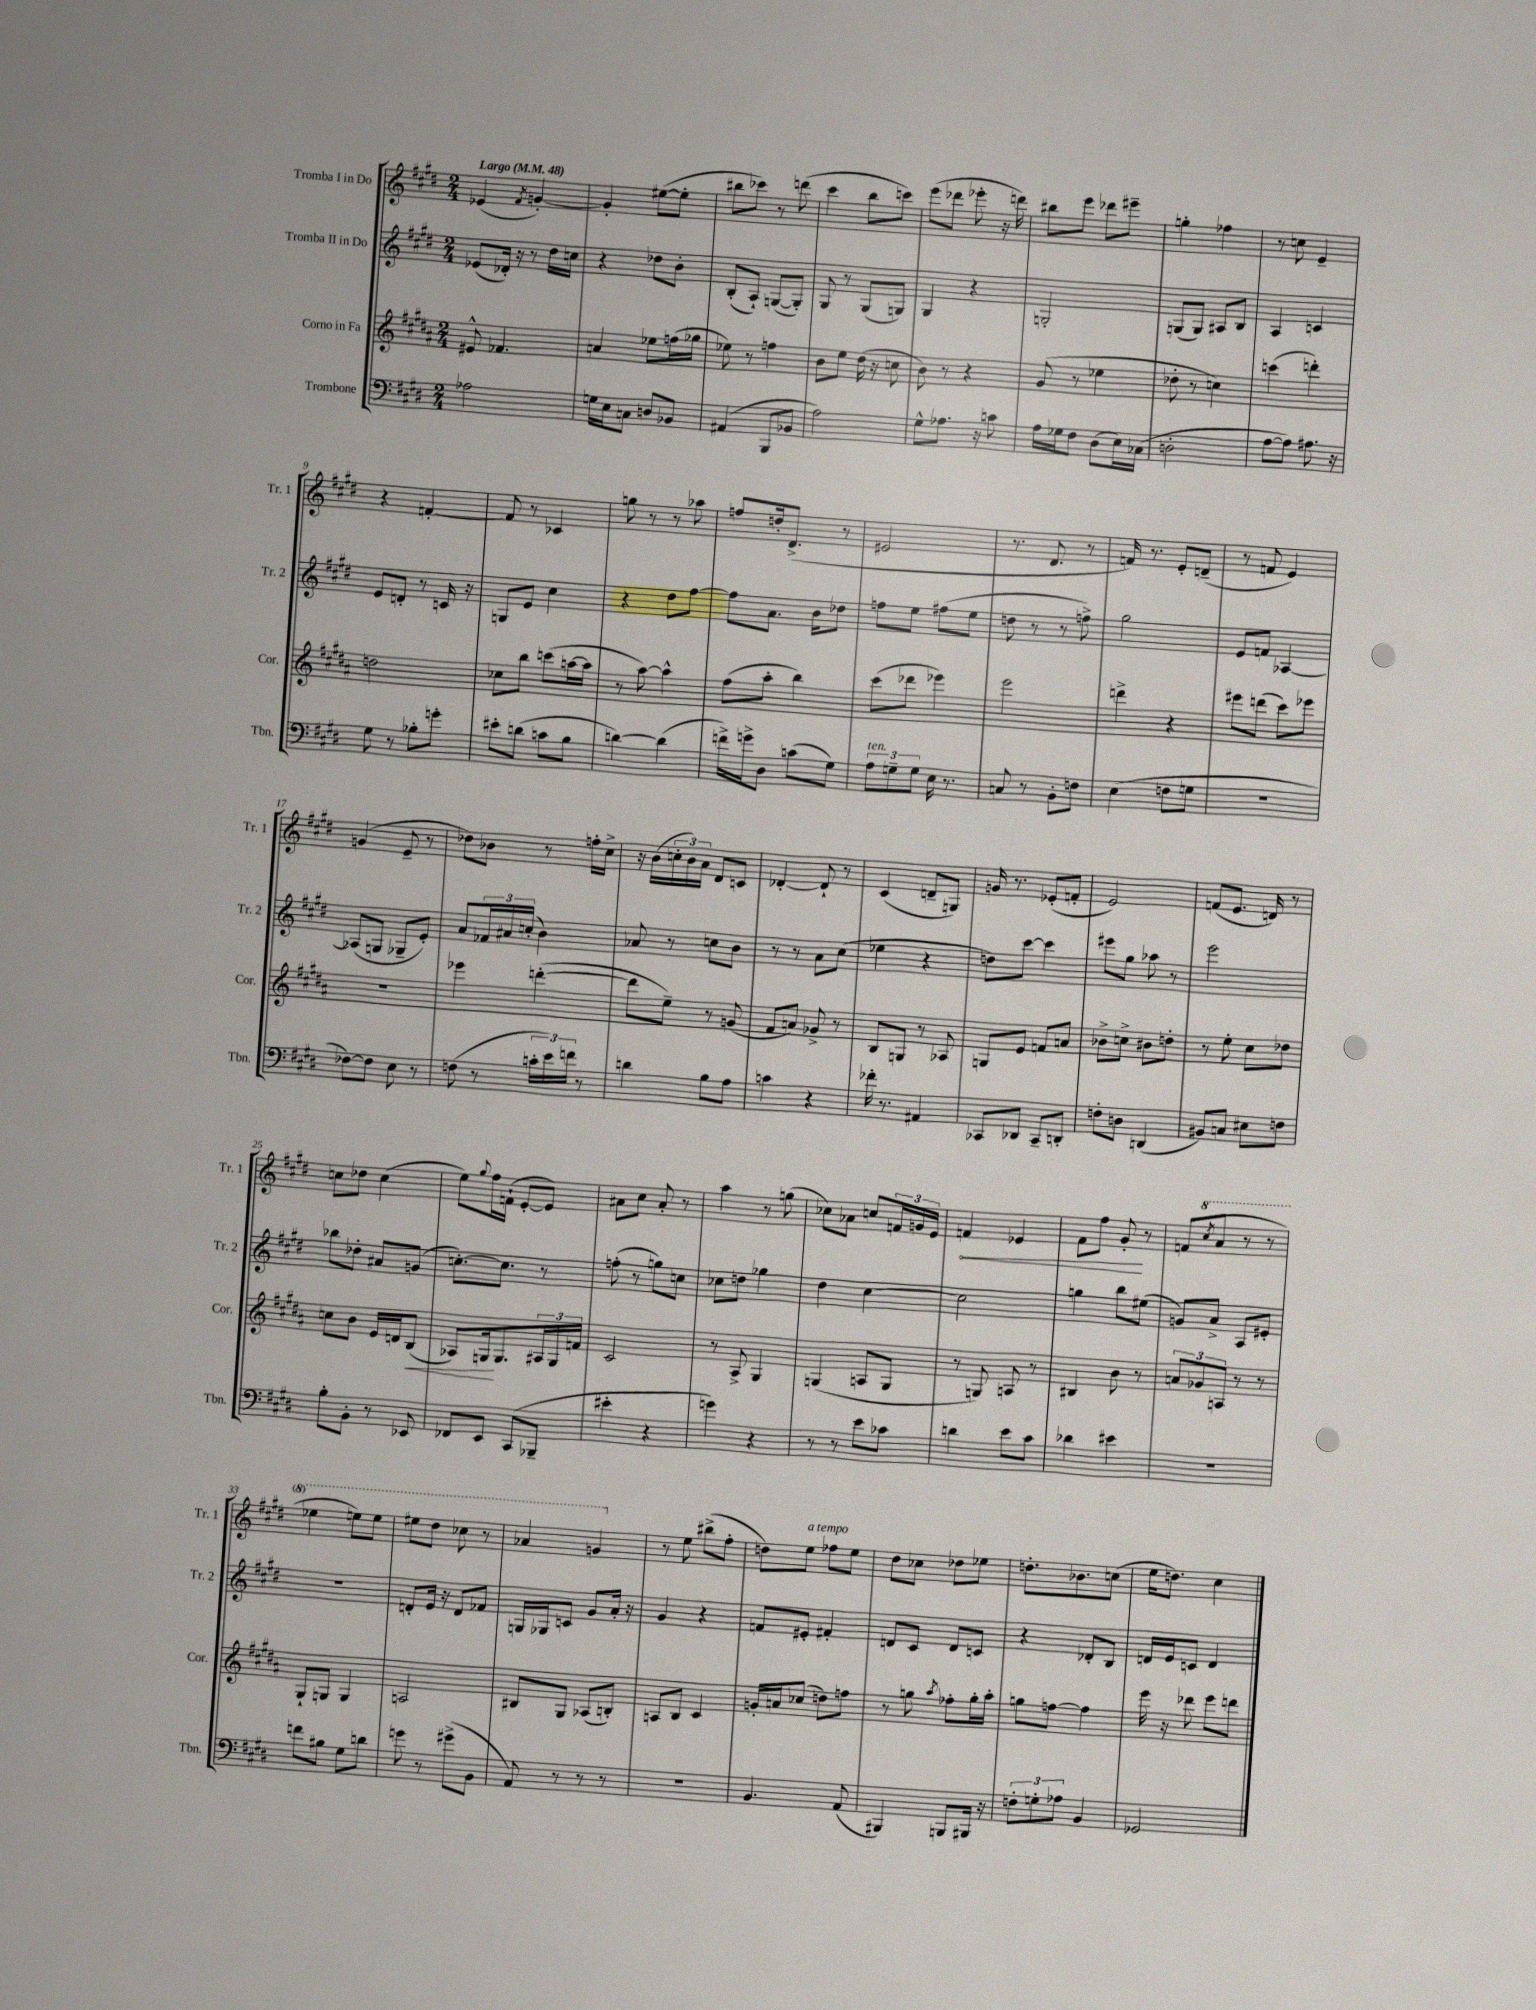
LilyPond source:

<<
\new StaffGroup <<
\new Staff = "s0" \with { instrumentName = "Tromba I in Do" shortInstrumentName = "Tr. 1" } {
    \clef treble \key e \major \numericTimeSignature \time 2/4 \tempo "Largo" 4 = 48
    ees'4( \acciaccatura { fis'8 } g'4~-.) |
    g'4-. eis''8~( eis''8-. |
    bis''8 ces'''8) r8 d'''8( |
    cis'''4 b''8 c'''8) |
    e'''8( des'''8 ees'''8-. r16 d'''16) |
    bis''8 e'''8 des'''8 eis'''8-- |
    g''4-. fes''4 |
    r8 c''8 e'4-- |
    r4 f'4~-. |
    f'8 r8 ces'4 |
    g''8 r8 r8 aes''8 |
    f''8 d''16-. dis'8.->( r8 |
    eis'2 |
    r8. dis'8. r8 |
    f'16) r8. e'8-. d'8--( |
    r8 f'8 e'4) |
    g'4( e'8-- r8 |
    des''8) bes'8 r8 f''16-. cis''16-> |
    r16 b'16( \tuplet 3/2 { c''16-. b'16) a'16 } dis'8 c'8 |
    des'4~-. des'8-! r8 |
    cis'4( d'8-- g8) |
    g'16 r8. ees'8-.( f'8-. |
    e'2) |
    f'8( e'8. d'16) r8 |
    c''8 des''8 c''4( |
    e''8) \appoggiatura { gis''8 } fis''16 f'16-!( e'8~-. e'8) |
    ais'8 cis''8 ais'8-. r8 |
    a''4 r8 g''8( |
    ces''8) aes'8 c''8 \tuplet 3/2 { f'16 g'16 e'16 } |
    \once \override Hairpin.circled-tip = ##t f'4\< ees'4 |
    fis'8 fis''8 gis'8-.\! r8 |
    f'8( \ottava #1 \acciaccatura { cis'''8 } a''8 r8 r8 |
    ees'''4 e'''8) e'''8 |
    eis'''8 dis'''8 ces'''8 r8 |
    aes''4 g''4 \ottava #0 |
    r8 e''8 bis''8->( fis''8-. |
    d''8) e''8^\markup { \italic "a tempo" } fes''8 e''8 |
    dis''8 ces''8 des''8 ees''8 |
    d''8.-. bes'8. c''8( |
    e''16 d''8.) cis''4 \bar "|." |
}
\new Staff = "s1" \with { instrumentName = "Tromba II in Do" shortInstrumentName = "Tr. 2" } {
    \clef treble \key e \major \numericTimeSignature \time 2/4
    ees'8( des'16-.) r16 r8 dis''16 c''16 |
    r4 des''8 b'8-. |
    b8-.( a8-!) g8~( g8-.) |
    gis8 r8 gis8( g8) |
    gis4 r4 |
    g2-. |
    g8( g8) ais8 b8 |
    a4 c'4 |
    e'8 d'8-. r8 c'16 r16 |
    g8 e'8 cis''4 |
    r4 dis''8 fis''8~ |
    fis''8 a'8. b'16 des''8 |
    f''8 e''8 fis''8( e''8 |
    d''8 r8 r8 f''8->) |
    gis''2 |
    e'8 f'8 aes4~ |
    aes8( g8 ges8-- e'8-.) |
    a'8 \tuplet 3/2 { fes'16 ais'16 c''16-.( } b'4) |
    aes'8 r8 c''8 b'8 |
    r8 r8 a'8 cis''8( |
    ees''4 r4 |
    d''8) cis'''8~ cis'''4 |
    eis'''8 gis''8 aes''8 r8 |
    e'''2 |
    bes''8 des''8-. ais'8 g'8( |
    c''8.~-.) c''8. r8 |
    f''8-.( r8 g''8) c''8 |
    ces''8 d''8 ges''4 |
    dis''4 cis''4~ |
    cis''2 |
    g''4 b''8 eis''8( |
    g'8) a'8-> a8 eis'8-. |
    r2 |
    d'8-. e'16 r16 d'8 fes'8 |
    g16 ges16 c'8 gis'8 a'16-. r16 |
    gis'4 r4 |
    f'8 eis'8-. fis'4-. |
    d'8 cis'8 d'8 c'8 |
    r4 des'8-. b8 |
    d'16 e'16 c'8 d'4 \bar "|." |
}
\new Staff = "s2" \with { instrumentName = "Corno in Fa" shortInstrumentName = "Cor." } {
    \clef treble \key b \major \numericTimeSignature \time 2/4
    eis'8-^ fes'4. |
    a'4 ees''8 f''16( ges''16 |
    ees''8) r8 f''4 |
    b'8 e''8 dis''16( r16 c''8 |
    b'8) r8 r4 |
    gis'8( r8 ees''4 |
    des''8-. r8 c''4) |
    c'''4( d'''4-.) |
    d''2 |
    ces''8 b''8 c'''8( a''16~ a''16 |
    r8 ais''8~) ais''4-^ |
    fis''8( ais''8-. b''4) |
    cis'''8( des'''8 ees'''4) |
    e'''2 |
    d'''4-> r4 |
    eis'''8 d'''8( cis'''8) ees'''8 |
    r2 |
    ees'''4 d'''4~-.( |
    d'''8 e''8--) r8 g'8( |
    fis'8 a'8) ges'8-> r8 |
    b8 g8 r8 aes8 |
    g8 e'8 f'8 a'8 |
    bes'8-> c''8-> bis'8 d''8-. |
    r8 e''8-. cis''8 des''8 |
    c''8 b'8 e'16 d'16 b8\<( |
    aes8) g16\! g8. \tuplet 3/2 { ais16 g16 f'16 } |
    cis'2 |
    r8 ais8-> gis4 |
    g4( a8 g8 |
    r8 g8) a8 r8 |
    bis4 b'8 r8 |
    \tuplet 3/2 { a'8 ges'8 a8 } r8 r8 |
    gis8-! g8 g4 |
    a2 |
    bis8 gis8 aes8( b8-.) |
    a8 b8 cis'4 |
    g'16-. a'16 ces''8( d''8) f''8 |
    r8 g''8 \acciaccatura { ais''8 } fes''8-. g''16-. ais''16-. |
    g''8 f''8~ f''4 |
    e'''16 r16 des'''8 e'''8 d'''8 \bar "|." |
}
\new Staff = "s3" \with { instrumentName = "Trombone" shortInstrumentName = "Tbn." } {
    \clef bass \key e \major \numericTimeSignature \time 2/4
    aes2 |
    g16 e16 c8 d8 bes,8 |
    ais,4( b,,8 bes,8 |
    a2) |
    gis8-^ aes8. r16 c'8 |
    a16 ges16 fis8 dis8( e16) ces16( |
    d2-. |
    a8~ a8) ais8. r16 |
    gis8 r8 bes8-. g'8-. |
    eis'8-. d'8( c'8 b8 |
    d'4~) d'4( |
    f'16->) g'16-> dis8 c'8( gis8) |
    \tuplet 3/2 { a8^\markup { \italic "ten." } g8-- g8 } e16 r8. |
    c8 r8 b,8-. f8 |
    e4( f8 g8 |
    R2 |
    fes8~) fes8 e8 r8 |
    f8( r8 \tuplet 3/2 { c'16-. e'16) f'16 } r8 |
    d'4 b8 a8 |
    c'4 r4 |
    fes'16-. r8. ais,4 |
    ces,8 des,8 ces,8-- d,8-. |
    f8-. d8 d,4( |
    bis,8) c8 eis8 f8 |
    b8-. b,8-. r8 ees,8 |
    fes,8 e,8 cis,8( bes,,8-- |
    eis'4-. r4 |
    g'4) r4 |
    r8 r8 e'8 ces'8 |
    d'4 e'8 cis'8 |
    des'4 eis'4 |
    R2 |
    f'8 bis8 gis8 d'8 |
    g'8 r8 gis'8->( b,8 |
    a,8) r8 r8 r8 |
    r2 |
    b,4. a,8( |
    bis,,4) b,,8 bis,,16 r16 |
    \tuplet 3/2 { f8-. g8-. aes8 } b,4 |
    ges,2 \bar "|." |
}
>>
>>
